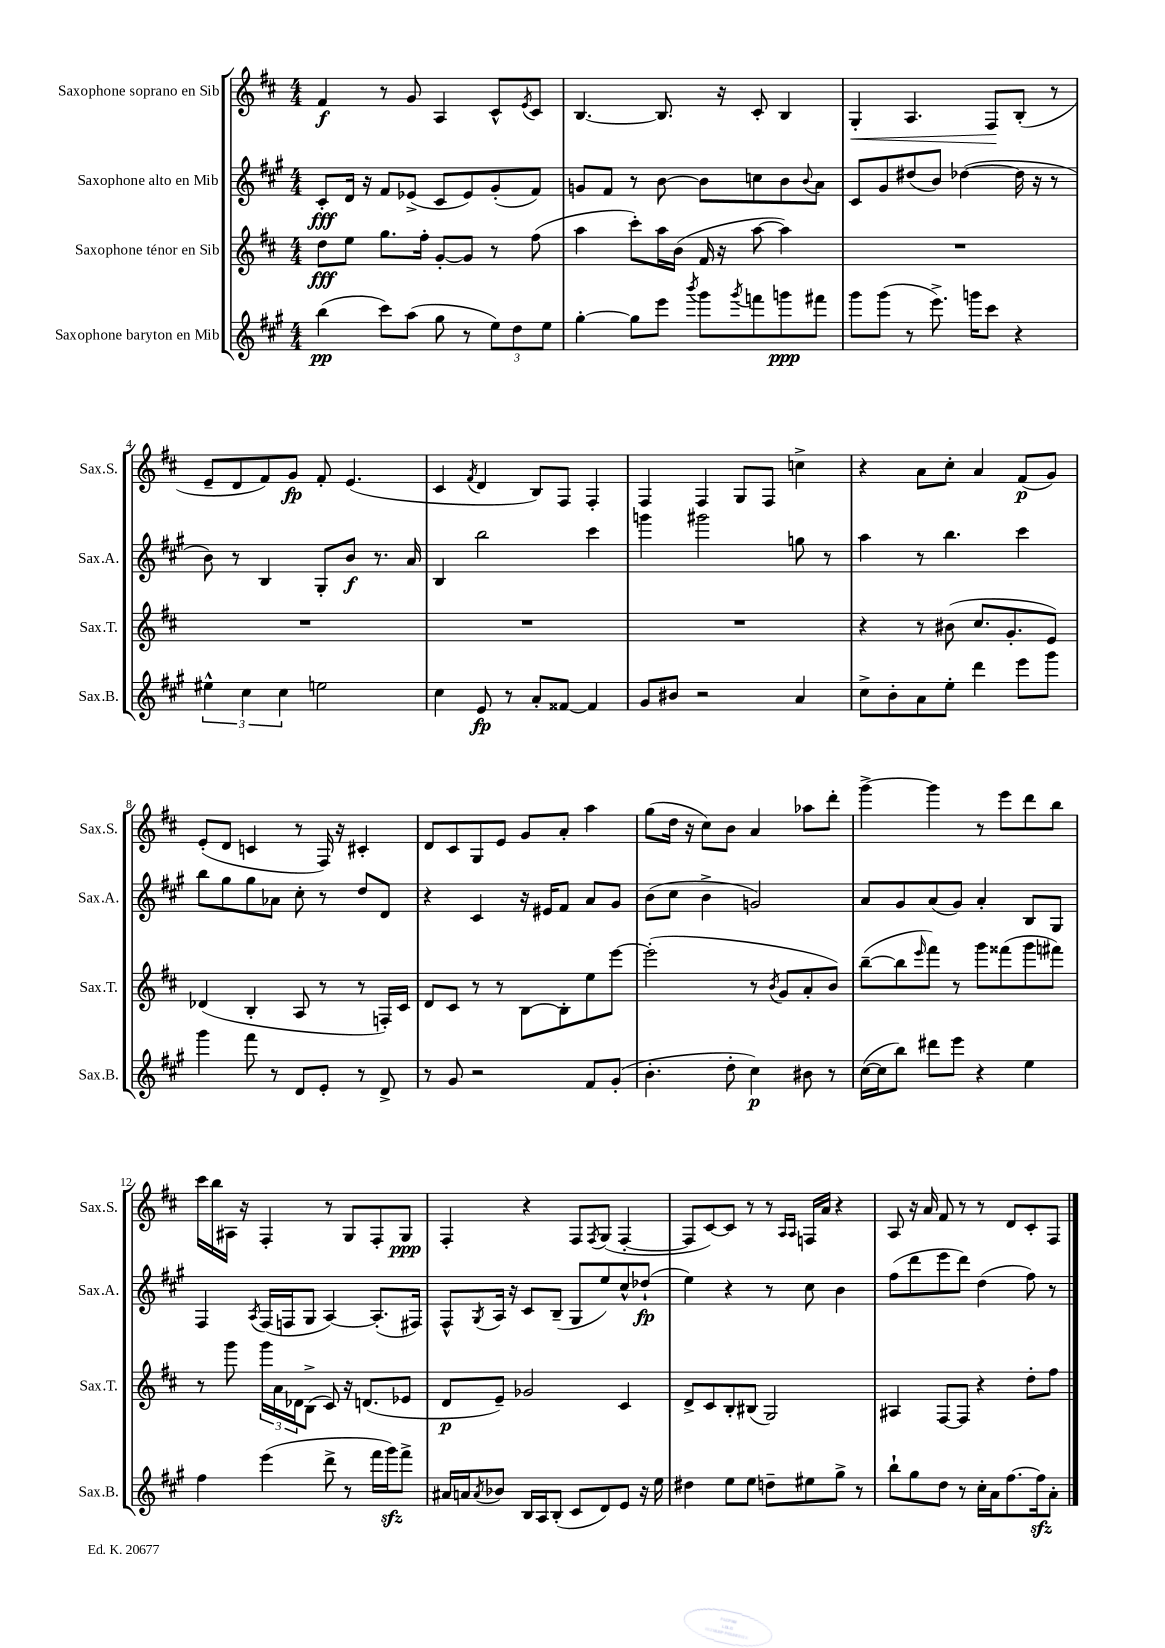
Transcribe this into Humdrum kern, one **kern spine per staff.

**kern	**kern	**kern	**kern
*staff4	*staff3	*staff2	*staff1
*clefG2	*clefG2	*clefG2	*clefG2
*k[f#c#g#]	*k[f#c#]	*k[f#c#g#]	*k[f#c#]
*M4/4	*M4/4	*M4/4	*M4/4
(4bb\	8dd\L	8c#'/L	4f#/
.	8ee\J	16d/Jk	.
.	.	16r	.
8ccc#\L)	8.gg\L	8f#/L	8r
(8aa\J	.	(8e-^/J	8g/
.	16ff#'\Jk	.	.
8gg#\	[8g'/L	8c#/L	4A/
8r	8g/]J	8e-/)	.
12ee\L)	8r	(8g#'/	8c#^^/L
12dd\	.	.	.
.	.	.	8qe/
.	(8ff#\	8f#/J)	8c#/J
12ee\J	.	.	.
=	=	=	=
[4gg#'\	4aa\	8g/L	[4.B/
.	.	8f#/J	.
8gg#\]L	8ccc#'\L)	8r	.
8eee\J	16aa\L	[8b\	8.B/]
.	(16b\JJ	.	.
8qbbb/	.	.	.
8ggg#\L	16f#/	8b\]L	.
.	16r	.	16r
8qggg#/	.	.	.
8fff\	[8aa\	8cc\	8c#'/
8ggg\	4aa\])	8b\	4B/
.	.	8qqb/	.
8fff#\J	.	8a\J	.
=	=	=	=
8ggg#\L	1r	8c#/L	4G'/
(8ggg#\J	.	8g#/	.
8r	.	(8dd#/	4.A/
8.eee^\)	.	8b/J)	.
.	.	([4dd-\	.
16ggg\LK	.	.	.
8ccc#\J	.	.	8F#/L
4r	.	16dd-\]	(8B'/J
.	.	16r	.
.	.	8r	8r
=	=	=	=
6ee#^^\	1r	8b\)	8e~/L
.	.	8r	8d/
6cc#\	.	.	.
.	.	4B/	8f#/)
6cc#\	.	.	.
.	.	.	8g/J
2ee\	.	8G#'/L	8f#'/
.	.	8b/J	(4.e/
.	.	8.r	.
.	.	16a/	.
=	=	=	=
4cc#\	1r	4B/	4c#/
.	.	.	8qf#/
8e/	.	2bb\	4d/
8r	.	.	.
8a'/L	.	.	8B/L)
[8f##/J	.	.	8F#/J
4f##/]	.	4ccc#\	4F#'/
=	=	=	=
8g#/L	1r	4ggg\	4F#/
8b#/J	.	.	.
2r	.	2ggg#\	4F#/
.	.	.	8G/L
.	.	.	8F#/J
4a/	.	8gg\	4cc^\
.	.	8r	.
=	=	=	=
8cc#^\L	4r	4aa\	4r
8b'\	.	.	.
8a\	8r	8r	8a\L
8ee'\J	(8b#\	4.bb\	8cc#'\J
4ddd\	8.cc#/L	.	4a/
.	8.g'/	.	.
8eee\L	.	4ccc#\	(8f#/L
8ggg#\J	8e/J)	.	8g/J)
=	=	=	=
4ggg#\	(4d-/	8bb\L	(8e'/L
.	.	8gg#\	8d/J
8fff#\	4B'/	8gg#\	4c/
8r	.	8a-\J	.
8d/L	8A/	8cc#'\	8r
8e'/J	8r	8r	16F#/)
.	.	.	16r
8r	8r	8dd/L	4c#'/
8d^/	16F'/LL)	8d/J	.
.	16c#/JJ	.	.
=	=	=	=
8r	8d/L	4r	8d/L
8g#/	8c#/J	.	8c#/
2r	8r	4c#/	8G/
.	8r	.	8e/J
.	[8B\L	16r	8g/L
.	.	16e#/LK	.
.	8B'\]	8f#/J	8a'/J
8f#/L	8ee\	8a/L	4aa\
(8g#'/J	[8eee\J	8g#/J	.
=	=	=	=
4.b'\	(2eee'\]	(8b\L	(8gg\L
.	.	8cc#\J	16dd\Jk
.	.	.	16r
.	.	4b^\	8cc#\L)
8dd'\	.	.	8b\J
4cc#\)	8r	2g/)	4a/
.	8qb/	.	.
.	8g/L	.	.
8b#\	8a'/	.	8aa-\L
8r	8b/J)	.	8ddd'\J
=	=	=	=
([16cc#\LL	([8bb~\L	8a/L	[4ggg^\
16cc#\]J	.	.	.
8bb\J)	8bb\]	8g#/	.
.	16qqeee/	.	.
8ddd#\L	8fff#\J)	(8a/	4ggg\]
8eee\J	8r	8g#/J)	.
4r	8ggg\L	4a'/	8r
.	(8fff##\	.	8eee\L
4ee\	8ggg\	8B/L	8ddd\
.	8fff#\J)	8G#/J	8bb\J
=	=	=	=
4ff#\	8r	4F#/	16ccc#\LL
.	.	.	16bb\
.	8ggg\	.	16A#\JJ
.	.	.	16r
.	.	8qA/	.
(4eee\	24ggg\LL	(16F#/LL	4F#'/
.	24a\	.	.
.	.	16F/J	.
.	24d-\J	.	.
.	(8B^\J	8G#/J	.
8ddd^\	8c#/)	[4A/)	8r
8r	16r	.	8G/L
.	(8.d/L	.	.
16fff#\LL	.	(8.A'/]L	8F#'/
16ggg#\J)	.	.	.
8fff#^\J	8e-/J	.	8G/J
.	.	16F#/Jk)	.
=	=	=	=
16a#/LL	8d/L	8F#^^/L	4F#'/
16a/J	.	.	.
8qa/	.	8qG#/	.
8b-/J	8e~/J)	16A/Jk	.
.	.	16r	.
16B/LL	2g-/	8c#/L	4r
16A/J	.	.	.
(8B'/J	.	(8B~/J	.
8c#/L	.	8G#/L	8F#/L
.	.	.	8qF#/
8d/)	.	8ee/)	(8G/J
8e/J	4c#/	8cc#^^/	[4F#'/
16r	.	(8dd-`/J	.
16ee\	.	.	.
=	=	=	=
4dd#\	8d^/L	4ee\)	8F#/]L
.	8c#/	.	[8c#/)
8ee\L	8B'/	4r	8c#/]J
8ee\J	(8B#/J	.	8r
8dd~\L	2G/)	8r	8r
.	.	.	16qqA/LL
.	.	.	16qqA/JJ
8ee#\	.	8cc#\	16F/LL
.	.	.	16a/JJ
8gg#^\J	.	4b\	4r
8r	.	.	.
=	=	=	=
8bb`\L	4A#/	(8ff#\L	8A/
8gg#\	.	8ddd\	16r
.	.	.	16a/
8dd\J	[8F#/L	8eee\	8f#/
8r	8F#/]J	8ddd\J)	8r
16cc#'\LL	4r	(4dd\	8r
16a\J	.	.	.
[8.ff#\	.	.	8d/L
.	8dd'\L	8ff#\)	8c#'/
16ff#\]k	.	.	.
8a'\J	8ff#\J	8r	8F#/J
==	==	==	==
*-	*-	*-	*-
